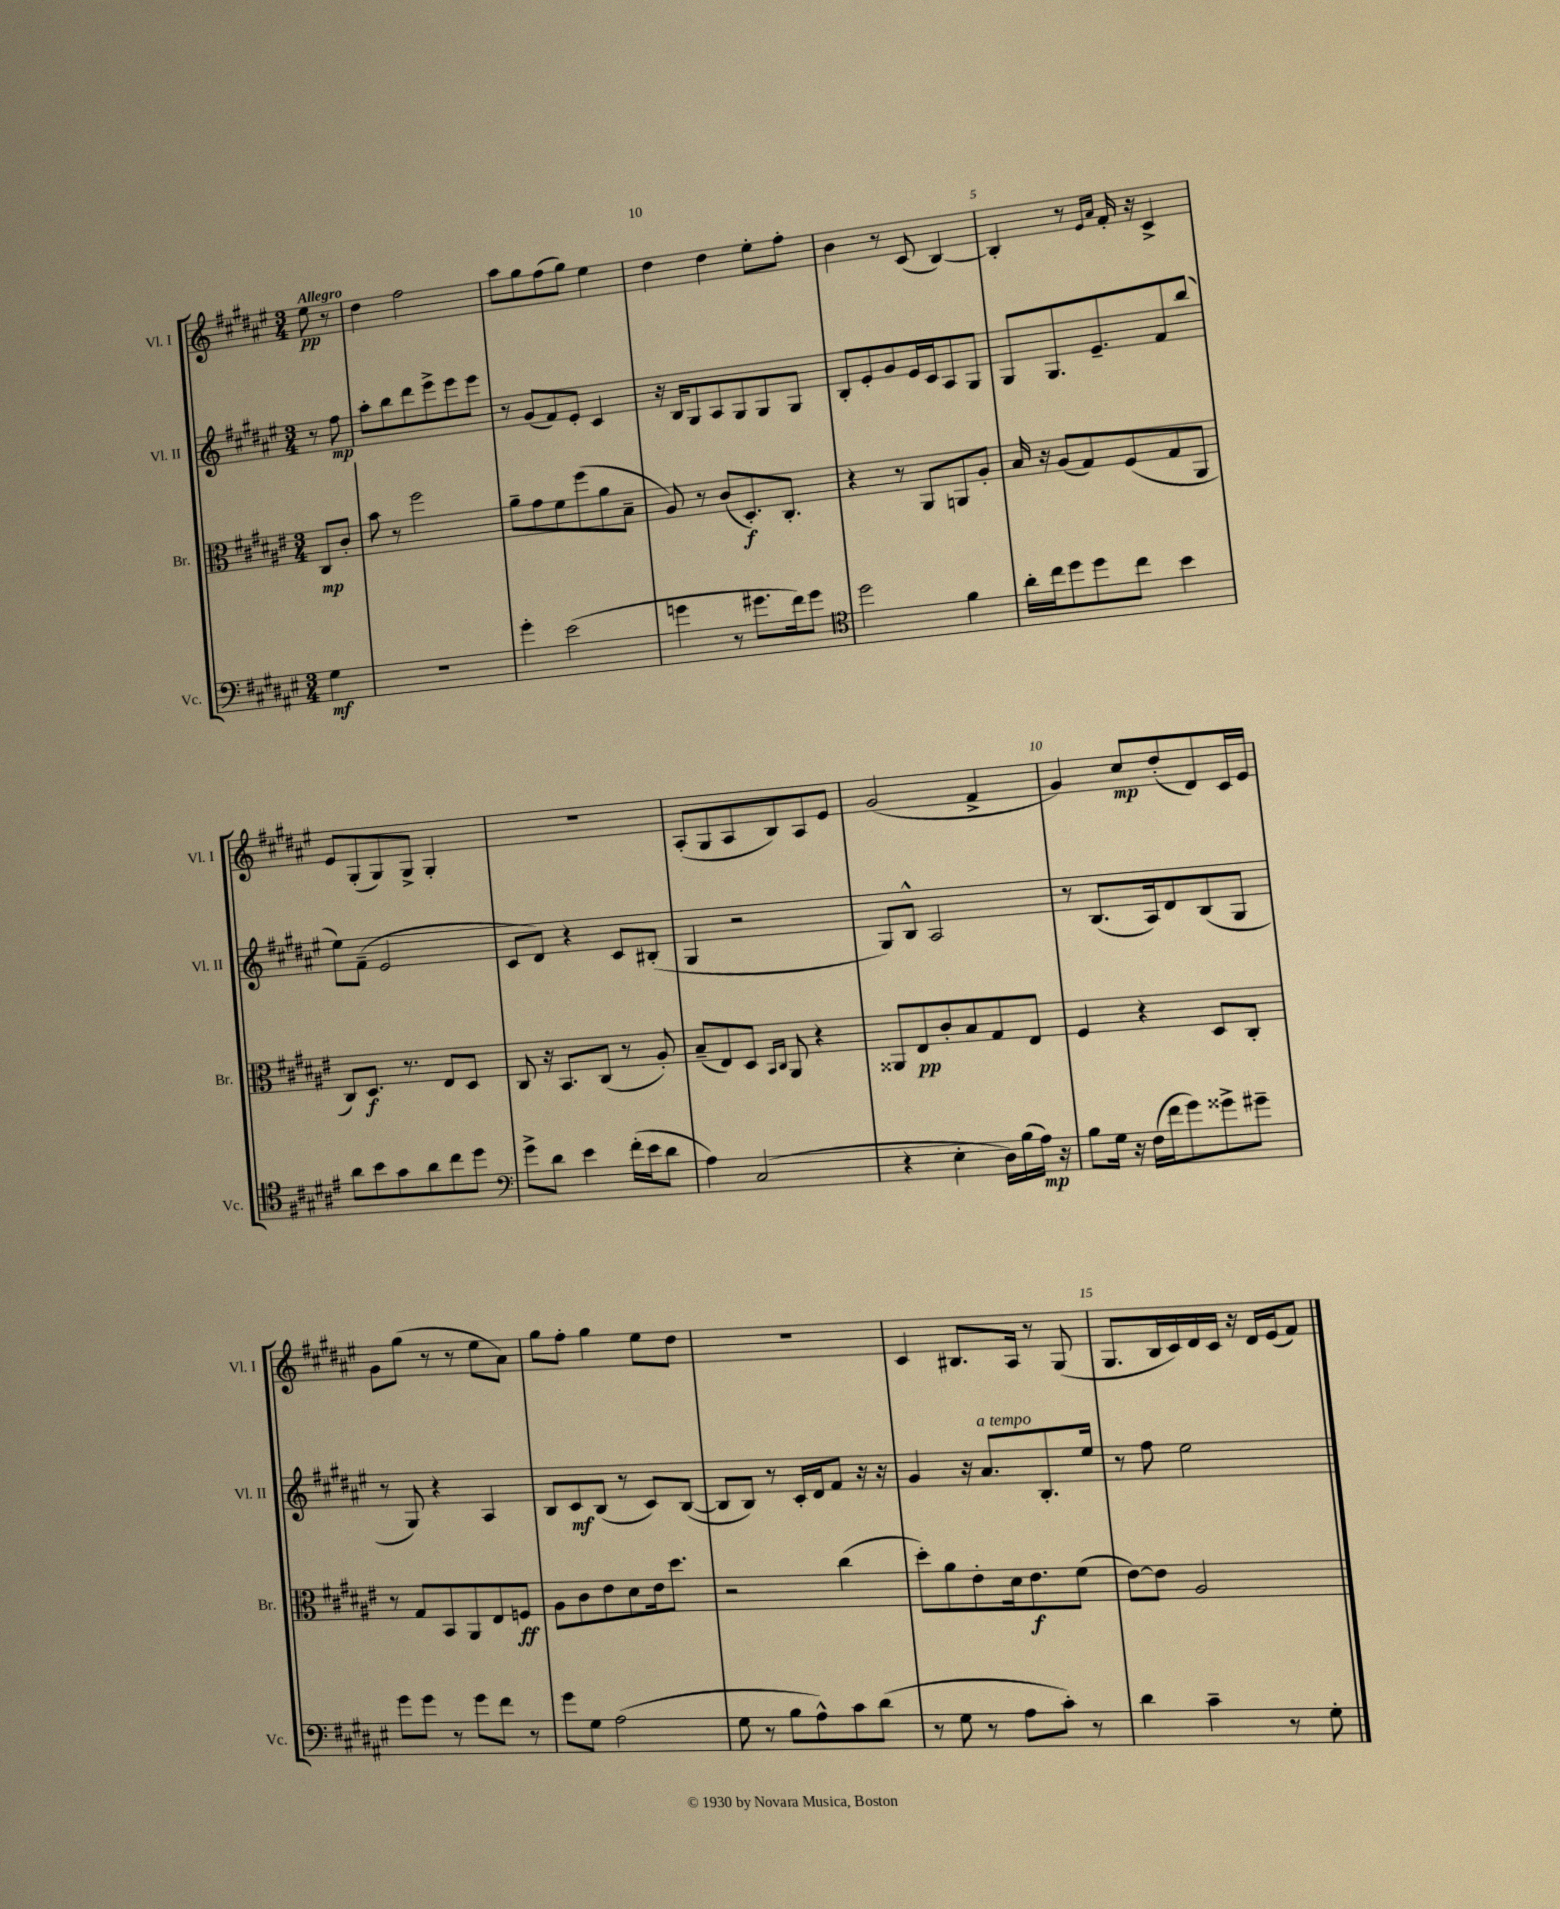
<<
\new StaffGroup <<
\new Staff = "s0" \with { instrumentName = "Vl. I" shortInstrumentName = "Vl. I" } {
    \clef treble \key fis \major \numericTimeSignature \time 3/4 \partial 4 \tempo "Allegro"
    \autoBeamOff eis''8\pp r8 |
    dis''4 fis''2 |
    ais''8[ gis''8 fis''8( gis''8]) eis''4 |
    dis''4 dis''4 eis''8[-. fis''8]-. |
    b'4 r8 cis'8( b4~) |
    b4-. r8 \grace { eis'16[ ais'16] } fis'16-. r16 cis'4-> |
    eis'8[ gis8-.( gis8) gis8]-> gis4-. |
    R2. |
    ais8[-.( gis8 ais8 b8) ais8 eis'8] |
    gis'2( fis'4-> |
    gis'4) cis''8[\mp dis''8-.( dis'8) cis'16 eis'16] |
    gis'8[ gis''8]( r8 r8 eis''8[ ais'8]) |
    gis''8[ fis''8]-. gis''4 eis''8[ dis''8] |
    R2. |
    cis'4 bis8.[ ais16] r8 gis8( |
    gis8.[ b16 cis'16) dis'16 cis'16] r16 dis'16[ eis'16( fis'8]) \bar "|." |
}
\new Staff = "s1" \with { instrumentName = "Vl. II" shortInstrumentName = "Vl. II" } {
    \clef treble \key fis \major \numericTimeSignature \time 3/4 \partial 4
    \autoBeamOff r8 fis''8\mp |
    ais''8[-. b''8 dis'''8 eis'''8-> eis'''8 eis'''8] |
    r8 gis'8[( fis'8) eis'8]-. cis'4 |
    r16 b16[ gis8 ais8 gis8 gis8 gis8] |
    b8[-. eis'8-. gis'8 eis'16 cis'16 ais8 gis8] |
    gis8[ gis8. eis'8.-- fis'8 b''8]( |
    eis''8[) fis'8]--( eis'2 |
    cis'8[ dis'8]) r4 cis'8[ bis8]-.( |
    gis4 r2 |
    gis8[) b8]-^ ais2 |
    r8 b8.[( ais16) dis'8 b8( gis8] |
    r8 gis8) r4 ais4 |
    b8[ cis'8\mf b8]( r8 cis'8[) b8]~( |
    b8[ b8]) r8 cis'16[-. dis'16 fis'8] r16 r16 |
    gis'4 r16 ais'8.[^\markup { \italic "a tempo" } b8.-. eis''16] |
    r8 fis''8 eis''2 \bar "|." |
}
\new Staff = "s2" \with { instrumentName = "Br." shortInstrumentName = "Br." } {
    \clef alto \key fis \major \numericTimeSignature \time 3/4 \partial 4
    \autoBeamOff cis8[\mp cis'8]-. |
    b'8 r8 fis''2 |
    ais'8[-- gis'8 fis'8 fis''8( ais'8 b8]-- |
    ais8) r8 cis'8[( dis8.-.\f) cis8.]-. |
    r4 r8 ais,8[ a,8 ais8]-. |
    b16 r16 ais8[( gis8) fis8( gis8 ais,8] |
    cis8[) dis8.]\f r8. eis8[ dis8] |
    cis8 r16 b,8.[ cis8]( r8 ais8-.) |
    b8[--( eis8) dis8] \grace { b,16[ cis16] } ais,8 r4 |
    aisis,8[ eis8\pp cis'8-. b8 gis8 eis8] |
    fis4 r4 dis8[ cis8]-. |
    r8 gis8[ b,8 ais,8 eis8 f8]\ff |
    ais8[ cis'8 eis'8 dis'8 eis'16 dis''8.] |
    r2 cis''4( |
    dis''8[-.) ais'8 eis'8-. dis'16 eis'8.\f fis'8]( |
    eis'8[~) eis'8] ais2 \bar "|." |
}
\new Staff = "s3" \with { instrumentName = "Vc." shortInstrumentName = "Vc." } {
    \clef bass \key fis \major \numericTimeSignature \time 3/4 \partial 4
    \autoBeamOff gis4\mf |
    R2. |
    gis'4-. eis'2( |
    g'4 r8 gis'8.[ fis'16) gis'8] |
    \clef tenor dis''2 fis'4 |
    ais'16[-. cis''16 dis''8 dis''8 cis''8] b'4 |
    ais'8[ b'8 gis'8 ais'8 cis''8 dis''8] |
    \clef bass gis'8[-> dis'8] eis'4 fis'16[-.( eis'16 dis'8] |
    ais4) cis2( |
    r4 eis4-. dis16[) b16( ais16]\mp) r16 |
    b8[ gis16] r16 fis16[( fis'16 gis'8) gisis'8-> gis'8]-- |
    gis'8[ gis'8] r8 gis'8[ fis'8] r8 |
    gis'8[ gis8] ais2( |
    gis8 r8 b8[ ais8-^) cis'8 dis'8]( |
    r8 gis8 r8 ais8[ cis'8]-.) r8 |
    dis'4 cis'4-- r8 gis8-. \bar "|." |
}
>>
>>
\layout { \context { \Score \override BarNumber.break-visibility = ##(#f #t #t) barNumberVisibility = #(every-nth-bar-number-visible 5) } }
